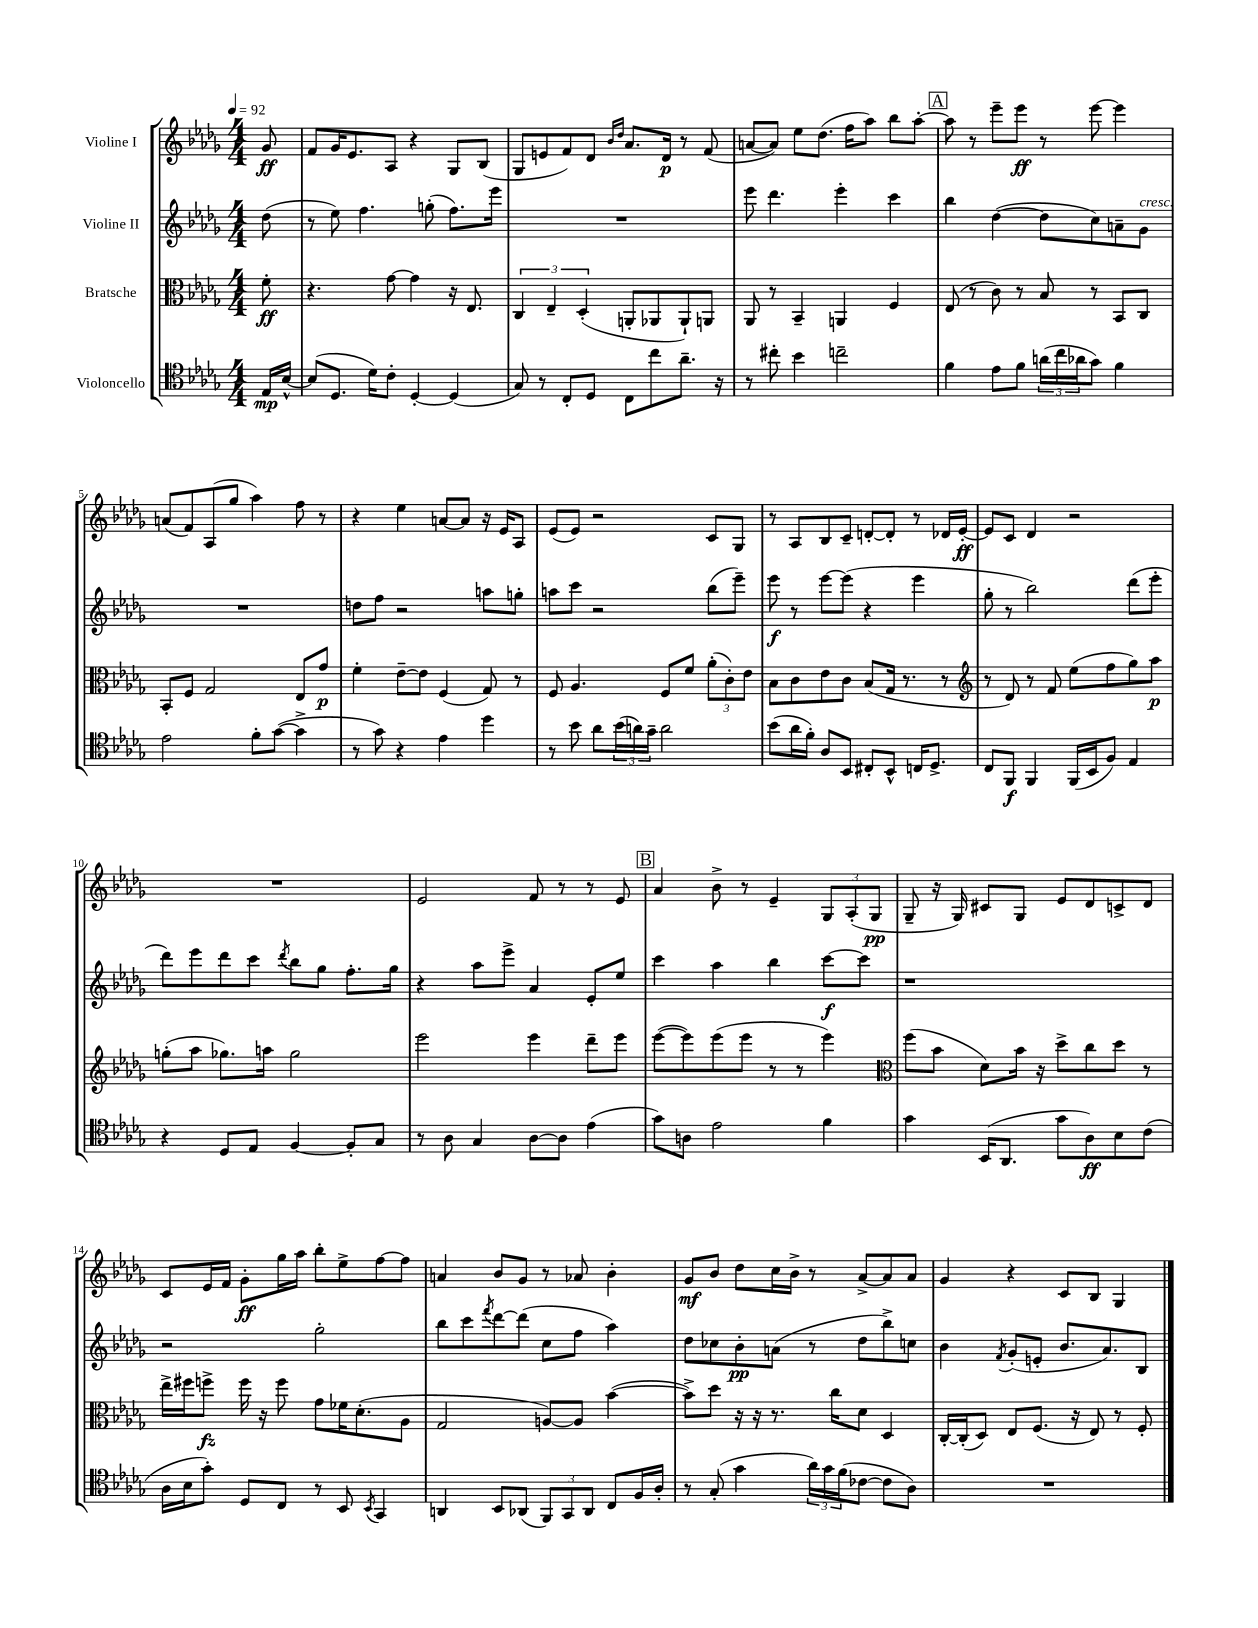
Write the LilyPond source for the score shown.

<<
\new StaffGroup <<
\new Staff = "s0" \with { instrumentName = "Violine I" } {
    \clef treble \key des \major \numericTimeSignature \time 4/4 \partial 8 \tempo 4 = 92
    ges'8\ff |
    f'8 ges'16 ees'8. aes8 r4 ges8 bes8( |
    ges8 e'8 f'8) des'8 \grace { bes'16 des''16 } aes'8. des'16\p r8 f'8( |
    a'8~ a'8) ees''8 des''8.( f''16 aes''8) bes''8 aes''8~-. |
    \mark \markup { \box "A" } aes''8 r8 ees'''8-- ees'''8\ff r8 ees'''8~ ees'''4 |
    a'8( f'8) aes8( ges''8 aes''4) f''8 r8 |
    r4 ees''4 a'8~ a'8 r16 ees'16 aes8 |
    ees'8( ees'8) r2 c'8 ges8 |
    r8 aes8 bes8 c'8-- d'8~-. d'8-. r8 des'16 ees'16~-.\ff |
    ees'8 c'8 des'4 r2 |
    R1 |
    ees'2 f'8 r8 r8 ees'8 |
    \mark \markup { \box "B" } aes'4 bes'8-> r8 ees'4-- \tuplet 3/2 { ges8 aes8-.( ges8\pp } |
    ges8-- r16 ges16) cis'8 ges8 ees'8 des'8 c'8-> des'8 |
    c'8 ees'16 f'16 ges'8-.\ff ges''16 aes''16 bes''8-. ees''8-> f''8~ f''8 |
    a'4 bes'8 ges'8 r8 aes'8 bes'4-. |
    ges'8\mf bes'8 des''8 c''16 bes'16-> r8 aes'8~-> aes'8 aes'8 |
    ges'4 r4 c'8 bes8 ges4 \bar "|." |
}
\new Staff = "s1" \with { instrumentName = "Violine II" } {
    \clef treble \key des \major \numericTimeSignature \time 4/4 \partial 8
    des''8( |
    r8 ees''8) f''4. g''8-.( f''8.) ees'''16 |
    R1 |
    ees'''8 des'''4. ees'''4-. c'''4 |
    \mark \markup { \box "A" } bes''4 des''4~( des''8 c''8) a'8-- ges'8^\markup { \italic "cresc." } |
    R1 |
    d''8 f''8 r2 a''8 g''8-. |
    a''8 c'''8 r2 bes''8( ees'''8--) |
    ees'''8\f r8 ees'''8~ ees'''8( r4 ees'''4 |
    ges''8-. r8 bes''2) des'''8( ees'''8-. |
    des'''8) ees'''8 des'''8 c'''8 \acciaccatura { des'''8 } bes''8 ges''8 f''8.-. ges''16 |
    r4 aes''8 ees'''8-> aes'4 ees'8-. ees''8 |
    \mark \markup { \box "B" } c'''4 aes''4 bes''4 c'''8~\f c'''8 |
    r1 |
    r2 ges''2-. |
    bes''8 c'''8 \acciaccatura { f'''8 } des'''8~ des'''8( c''8 f''8 aes''4) |
    des''8 ces''8 bes'8-.\pp a'8( r8 des''8 bes''8->) c''8 |
    bes'4 \acciaccatura { f'8 } ges'8-.( e'8-. bes'8. aes'8.) bes8 \bar "|." |
}
\new Staff = "s2" \with { instrumentName = "Bratsche" } {
    \clef alto \key des \major \numericTimeSignature \time 4/4 \partial 8
    f'8-.\ff |
    r4. ges'8~ ges'4 r16 ees8. |
    \tuplet 3/2 { c4 ees4-- des4-.( } a,8-. aes,8 aes,8-!) a,8 |
    aes,8 r8 bes,4-- a,4 f4 |
    \mark \markup { \box "A" } ees8( r8 c'8) r8 bes8 r8 bes,8 c8 |
    bes,8-. f8 ges2 ees8 ges'8\p |
    f'4-. ees'8~-- ees'8 f4( ges8) r8 |
    f8 aes4. f8 f'8 \tuplet 3/2 { aes'8-.( c'8-.) ees'8 } |
    bes8 c'8 ees'8 c'8 bes8( ges16 r8. r8 |
    \clef treble r8 des'8) r8 f'8 ees''8( f''8 ges''8) aes''8\p |
    g''8-.( aes''8 ges''8.) a''16 ges''2 |
    ees'''2 ees'''4 des'''8-- ees'''8 |
    \mark \markup { \box "B" } ees'''8~( ees'''8) ees'''8( ees'''8 r8 r8 ees'''4) |
    \clef alto f''8( bes'8 des'8) bes'16 r16 des''8-> c''8 des''8 r8 |
    ees''16-> fis''16 f''8->\fz f''16 r16 f''8 ges'8 fes'16 des'8.-.( aes8 |
    ges2 a8~) a8 bes'4~( |
    bes'8->) des''8 r16 r16 r8. c''16 des'8 des4 |
    c16~-. c16-.( des8) ees8 f8.( r16 ees8) r8 f8-. \bar "|." |
}
\new Staff = "s3" \with { instrumentName = "Violoncello" } {
    \clef tenor \key des \major \numericTimeSignature \time 4/4 \partial 8
    ees16\mp bes16~-^ |
    bes8( des8. des'16) c'8-. des4~-. des4( |
    ges8) r8 c8-. des8 c8 c''8 aes'8.-- r16 |
    r8 cis''8-. bes'4 c''2-- |
    \mark \markup { \box "A" } f'4 ees'8 f'8 \tuplet 3/2 { a'16( c''16 aes'16 } ges'8) f'4 |
    ees'2 f'8-. ges'8~( ges'4-> |
    r8 ges'8) r4 ees'4 des''4 |
    r8 bes'8 aes'8 \tuplet 3/2 { bes'16( a'16) ges'16-- } a'2 |
    bes'8( aes'16 f'16-.) aes8 bes,8 cis8-. bes,8-^ c16 des8.-> |
    c8 f,8\f f,4 f,16( bes,16 f8) ees4 |
    r4 des8 ees8 f4~ f8-. ges8 |
    r8 aes8 ges4 aes8~ aes8 ees'4( |
    \mark \markup { \box "B" } ges'8) a8 ees'2 f'4 |
    ges'4 bes,16( aes,8. ges'8 aes8\ff) bes8 c'8( |
    aes16 bes16 ges'8-.) des8 c8 r8 bes,8 \acciaccatura { bes,8 } ges,4 |
    a,4 bes,8 aes,8( \tuplet 3/2 { f,8) ges,8 aes,8 } c8 f16 aes16-. |
    r8 ges8-.( ges'4 \tuplet 3/2 { aes'16) ges'16 f'16( } ces'8~ ces'8 aes8) |
    R1 \bar "|." |
}
>>
>>
